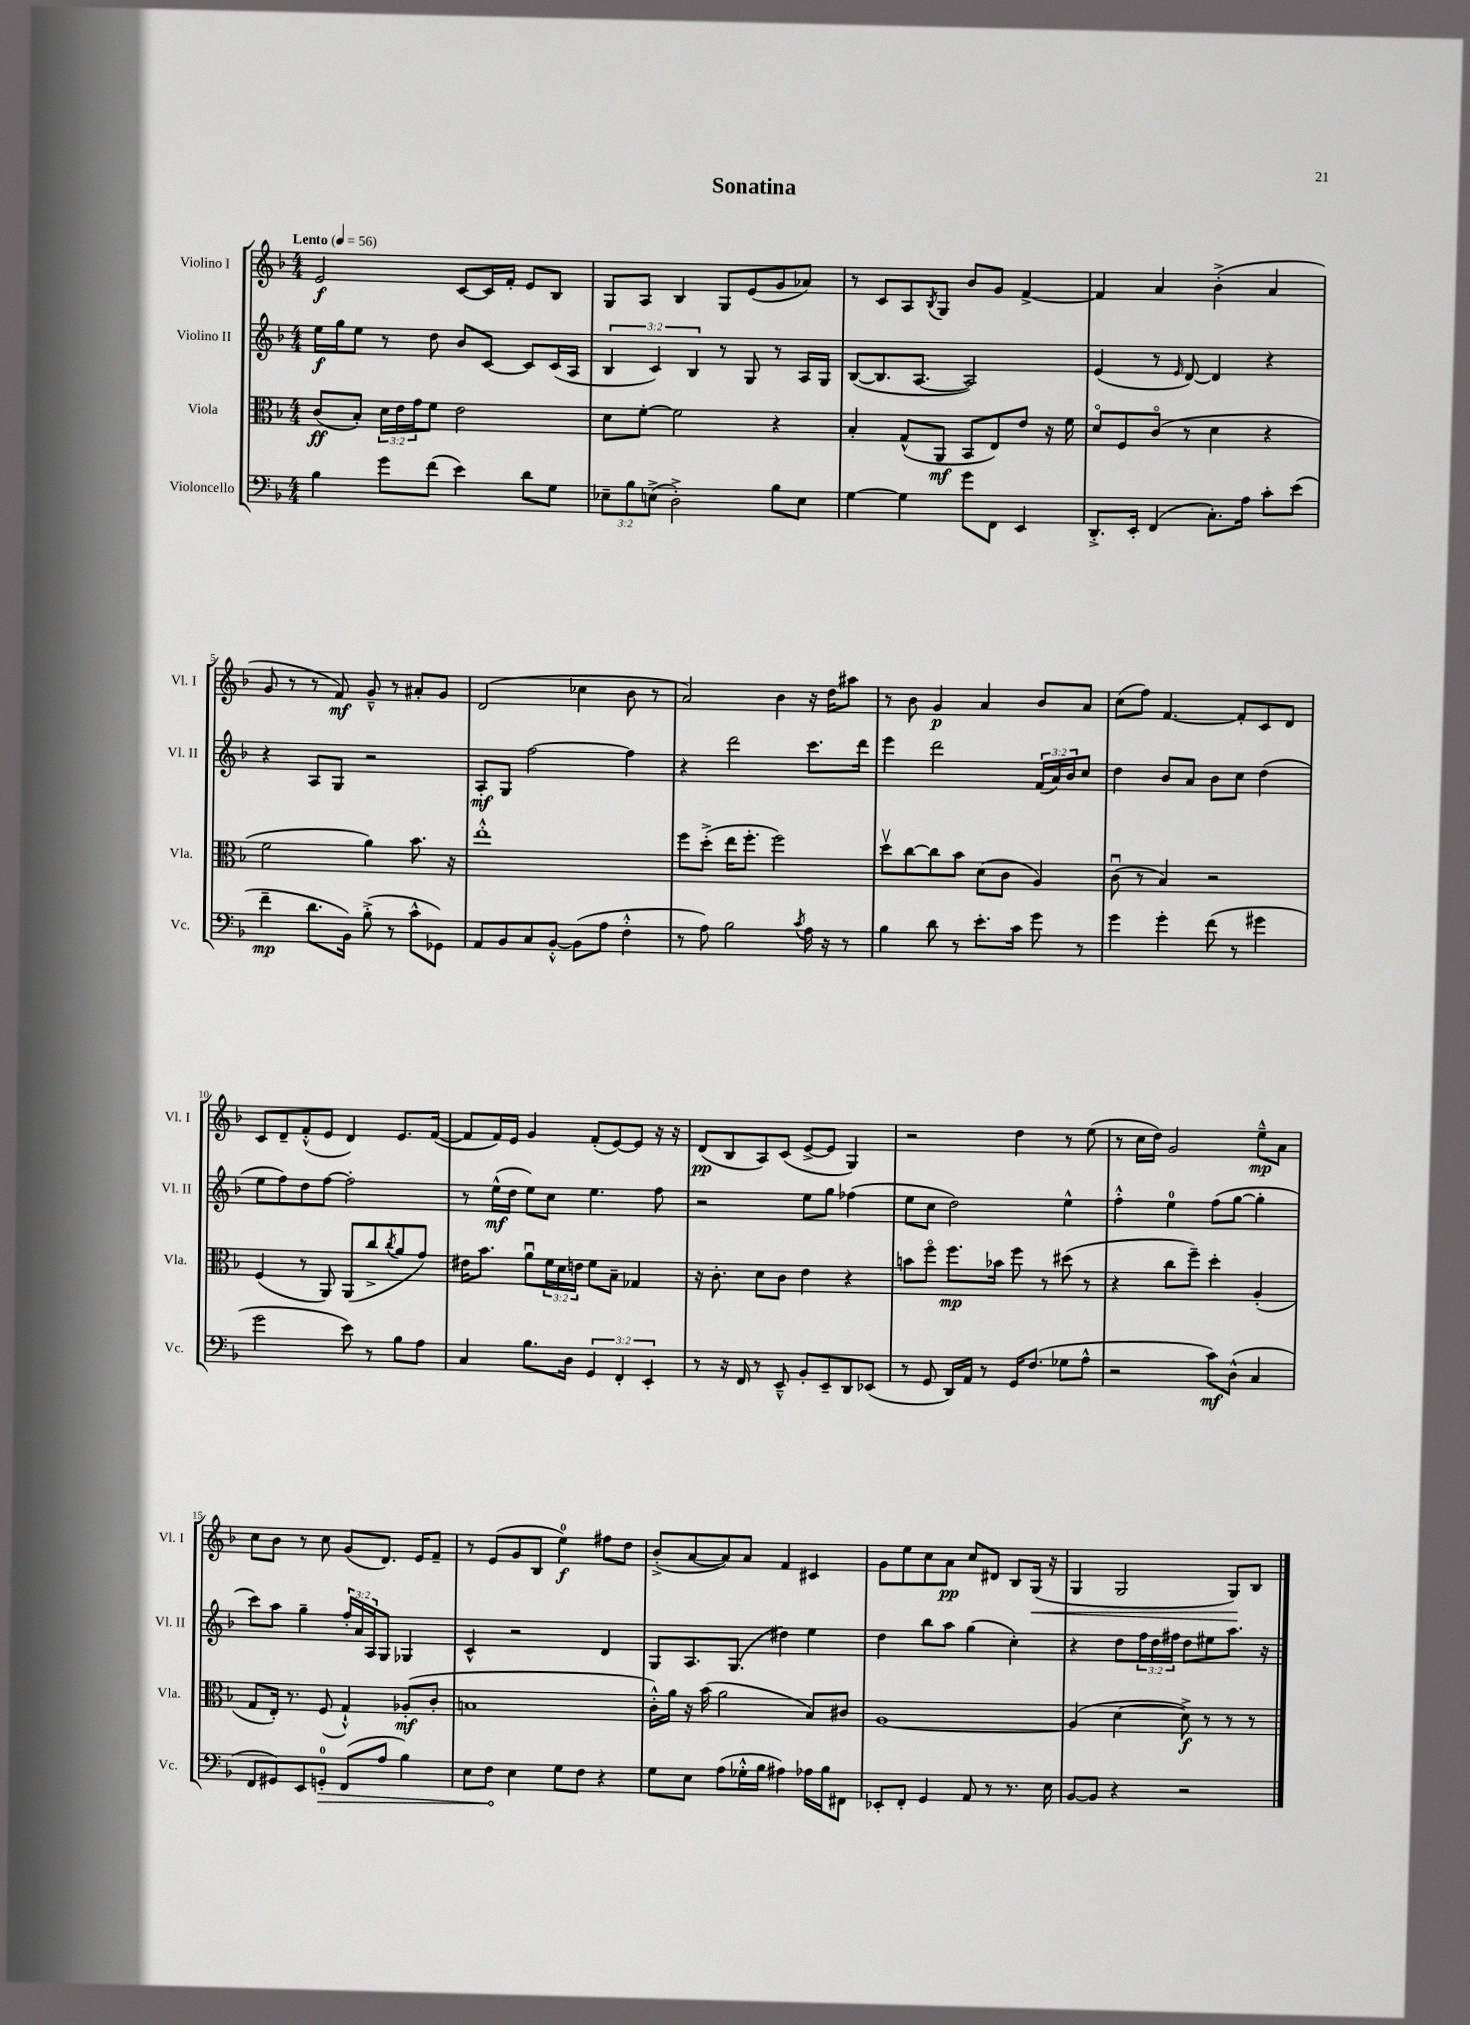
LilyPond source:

\header { title = "Sonatina" }
<<
\new StaffGroup <<
\new Staff = "s0" \with { instrumentName = "Violino I" shortInstrumentName = "Vl. I" } {
    \clef treble \key f \major \numericTimeSignature \time 4/4 \tempo "Lento" 4 = 56
    e'2\f c'8~ c'16 f'16-. e'8 bes8 |
    g8 a8 bes4 g8 e'8( g'8 aes'8) |
    r8 c'8 a8 \acciaccatura { bes8 } g8 bes'8 g'8 f'4~-> |
    f'4 a'4 bes'4-.->( a'4 |
    g'8 r8 r8 f'8\mf) g'8---^ r8 ais'8-. g'8 |
    d'2( ces''4 bes'8 r8 |
    a'2) bes'4 r16 d''16 ais''8 |
    r8 bes'8 g'4\p a'4 bes'8 a'8 |
    c''8( f''8) f'4.~ f'8-. c'8 d'8 |
    c'8 d'8-- f'8-.-^( e'8 d'4) e'8. f'16~( |
    f'8 f'16) e'16 g'4 f'8-.( e'8~) e'8 r16 r16 |
    d'8\pp( bes8 a8) c'8( e'8~-> e'8 g4) |
    r2 d''4 r8 e''8( |
    r8 c''16 d''16) g'2 e''8---^\mp a'8 |
    c''8 bes'8 r8 c''8 g'8( d'8.) e'16 f'8-- |
    r8 e'8( g'8 bes8 e''4-0\f) fis''8 d''8 |
    bes'8-.->( a'8~ a'8) a'8 f'4 cis'4 |
    g'8 e''8 c''8 a'8\pp c''8 dis'8 bes8 g16\<( r16 |
    g4 g2 g8\!) bes8 \bar "|." |
}
\new Staff = "s1" \with { instrumentName = "Violino II" shortInstrumentName = "Vl. II" } {
    \clef treble \key f \major \numericTimeSignature \time 4/4 \override Staff.TupletNumber.text = #tuplet-number::calc-fraction-text
    e''16\f g''16 e''8 r8 d''8 bes'8 c'8~ c'8 c'16( a16 |
    \tuplet 3/2 { bes4 c'4) bes4 } r8 g8 r8 a16 g16 |
    bes8~( bes8. a8.~ a2) |
    e'4( r8 \grace { e'16 } d'8~) d'4 r4 |
    r4 a8 g8 r2 |
    a8-.\mf g8 f''2~ f''4 |
    r4 d'''2 c'''8. d'''16 |
    e'''4 d'''2 \tuplet 3/2 { f'16( a'16) bes'16 } c''8 |
    d''4 bes'8 a'8 bes'8 c''8 d''4( |
    e''8 f''8) d''8 f''8~ f''2-. |
    r8 e''16-^\mf( d''16 e''8) c''8 e''4. f''8 |
    r2 e''8 g''8 fes''4( |
    e''8 c''8 d''2) e''4-^ |
    f''4-.-^ e''4-0 f''8( g''8~ g''4-. |
    c'''8) a''8 g''4-- \tuplet 3/2 { f''16-. a'16 a16 } g8 ges4 |
    c'4-^ r2 d'4 |
    g8 a8. g8.( dis''4) e''4 |
    d''4 bes''8 a''8 g''4( c''4-.) |
    r4 d''8 \tuplet 3/2 { f''16 d''16 fis''16 } d''8 eis''8 a''8. r16 \bar "|." |
}
\new Staff = "s2" \with { instrumentName = "Viola" shortInstrumentName = "Vla." } {
    \clef alto \key f \major \numericTimeSignature \time 4/4 \override Staff.TupletNumber.text = #tuplet-number::calc-fraction-text
    c'8\ff( bes8-.) \tuplet 3/2 { d'16 e'16 g'16 } f'8 e'2 |
    d'8 f'8~-. f'2 r4 |
    bes4-. g8-^( a,8\mf bes,8 e8) e'8 r16 f'16 |
    d'8\flageolet f8 c'8\flageolet( r8 d'4 r4 |
    f'2 a'4) bes'8. r16 |
    e''1-.-^ |
    f''8 d''8-.->( e''16 f''8.-. f''2) |
    d''8\upbow c''8~ c''8 bes'8 d'8( c'8 a4) |
    c'8\downbow( r8 bes4) r2 |
    f4( r8 a,8) a,8( c''8-> \acciaccatura { c''8 } a'8 g'8) |
    eis'16 bes'8. a'8\downbow \tuplet 3/2 { f'16 d'16 e'16 } f'8 bes8-- ges4 |
    r16 c'8.-. d'8 c'8 e'4 r4 |
    b'8 f''8\flageolet f''8.\mp bes'16 f''8 r8 dis''8( r8 |
    r4 c''8 f''8--) d''4-. a4-.( |
    g8 e16-.) r8. f8( g4-!-^) aes8-.\mf( c'8-. |
    b1 |
    c'16-.-^) a'16 r16 bes'16( a'2 bes8) cis'8 |
    a1~ |
    a4( d'4~ d'8->\f) r8 r8 r8 \bar "|." |
}
\new Staff = "s3" \with { instrumentName = "Violoncello" shortInstrumentName = "Vc." } {
    \clef bass \key f \major \numericTimeSignature \time 4/4 \override Staff.TupletNumber.text = #tuplet-number::calc-fraction-text
    bes4 g'8 f'8( e'4) d'8 g8 |
    \tuplet 3/2 { ees8-- bes8 e8->( } d2-.->) bes8 e8 |
    g4~ g4 g'8 f,8 e,4 |
    d,8.-.-> e,16-. f,4( c8.-.) a16 c'8-. e'8( |
    f'4--\mp d'8. bes,16) bes8-.->( r8 c'8-^ ges,8) |
    a,8 bes,8 c8 bes,8~-.-^ bes,8( a8 f4-.-^ |
    r8 a8) bes2 \acciaccatura { c'8 } a16 r16 r8 |
    bes4 d'8 r8 e'8.-. c'16 g'8 r8 |
    g'4 g'4-. f'8( r8 gis'4 |
    g'2 e'8) r8 bes8 a8 |
    c4 bes8. d16 \tuplet 3/2 { g,4 f,4-. e,4-. } |
    r8 r16 f,16 r8 e,8---^ bes,8-. e,8-- d,8 ees,8( |
    r8 g,8 d,16) a,16 r8 g,16 f8.( ges8 a8-^ |
    r2 c'8\mf) d8-^( c4 |
    f,8 gis,8) e,8 \once \override Hairpin.circled-tip = ##t g,8-0-.\> f,8( a8 bes4) |
    e8 f8\! e4 g8 f8 r4 |
    g8 e8 a8( ges16-.-^ bes16 ais4) aes16 bes16 fis,8 |
    ees,8-. f,8-. g,4 a,8 r8 r8. e16 |
    bes,8~ bes,8 r4 r2 \bar "|." |
}
>>
>>
